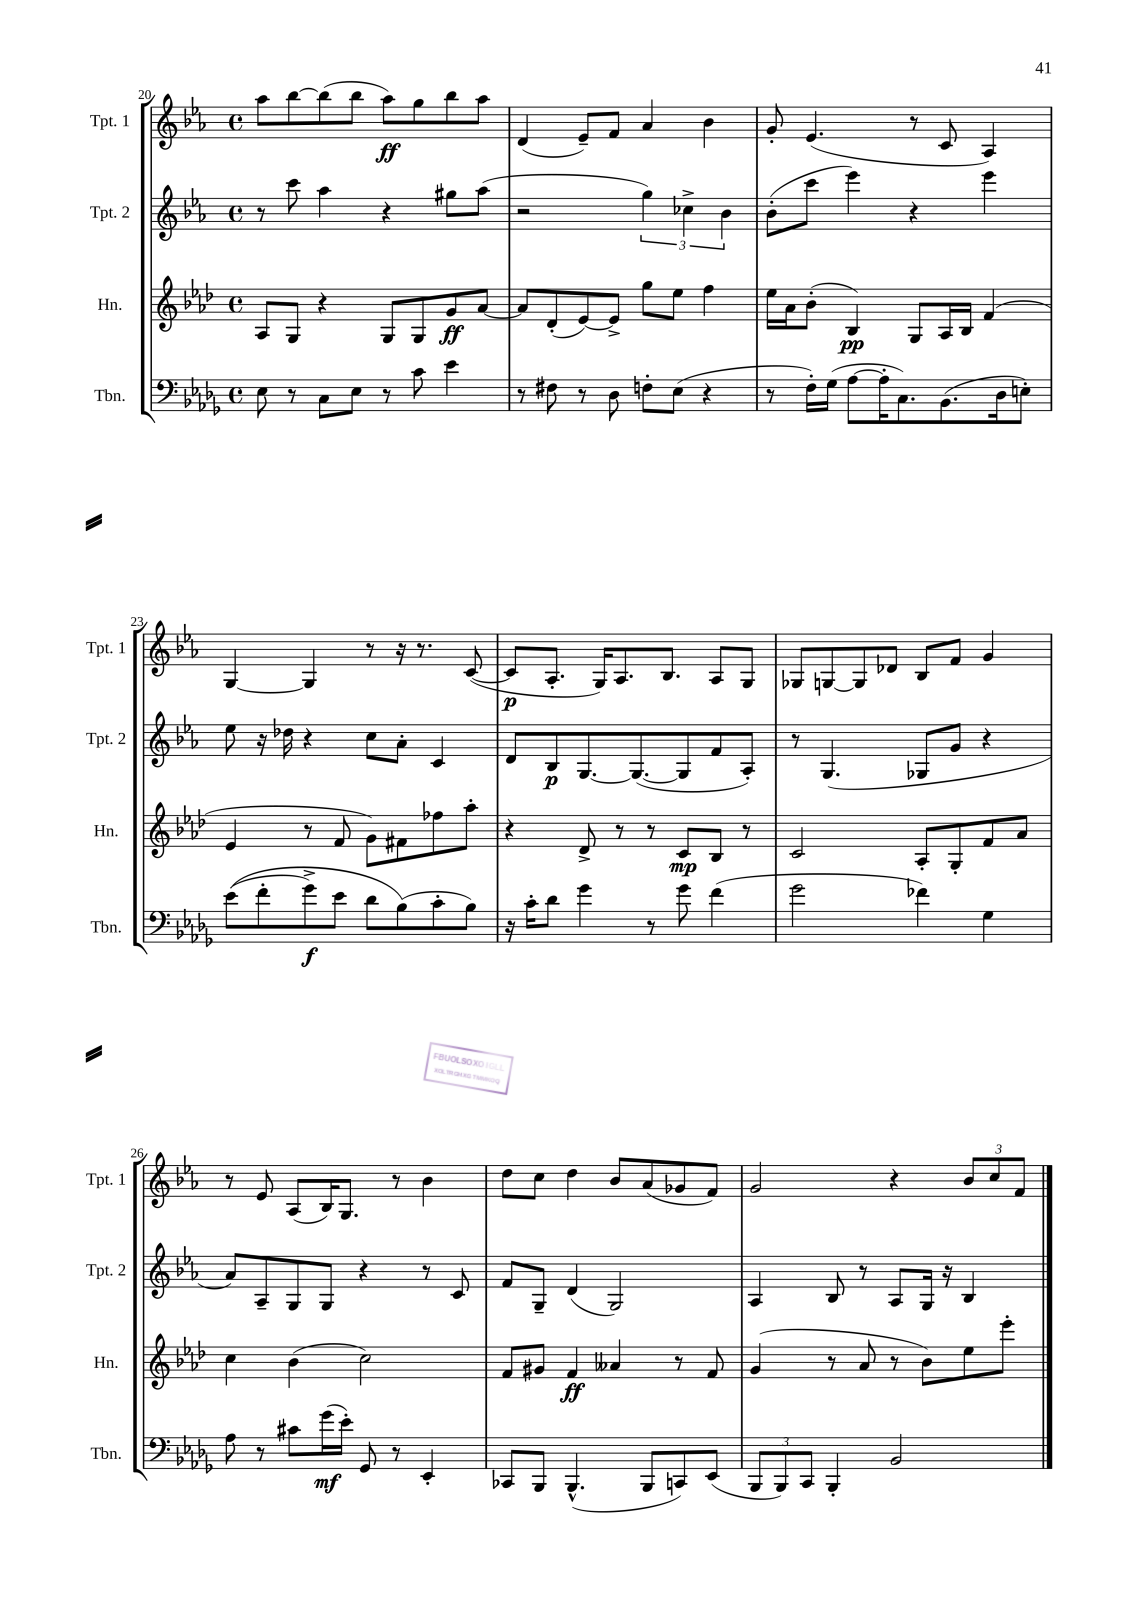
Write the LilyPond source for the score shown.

<<
\new StaffGroup <<
\new Staff = "s0" \with { instrumentName = "Tpt. 1" shortInstrumentName = "Tpt. 1" } {
    \clef treble \key ees \major \defaultTimeSignature \time 4/4
    aes''8 bes''8~ bes''8( bes''8 aes''8\ff) g''8 bes''8 aes''8 |
    d'4( ees'8--) f'8 aes'4 bes'4 |
    g'8-. ees'4.( r8 c'8 aes4) |
    g4~ g4 r8 r16 r8. c'8~( |
    c'8\p aes8.-. g16) aes8. bes8. aes8 g8 |
    ges8 g8~ g8 des'8 bes8 f'8 g'4 |
    r8 ees'8 aes8( bes16) g8. r8 bes'4 |
    d''8 c''8 d''4 bes'8 aes'8( ges'8 f'8) |
    g'2 r4 \tuplet 3/2 { bes'8 c''8 f'8 } \bar "|." |
}
\new Staff = "s1" \with { instrumentName = "Tpt. 2" shortInstrumentName = "Tpt. 2" } {
    \clef treble \key ees \major \defaultTimeSignature \time 4/4
    r8 c'''8 aes''4 r4 gis''8 aes''8( |
    r2 \tuplet 3/2 { g''4) ces''4-> bes'4 } |
    bes'8-.( c'''8 ees'''4) r4 ees'''4 |
    ees''8 r16 des''16 r4 c''8 aes'8-. c'4 |
    d'8 bes8\p g8.~ g8.~( g8 f'8 aes8-.) |
    r8 g4.( ges8 g'8 r4 |
    aes'8) aes8-- g8 g8 r4 r8 c'8 |
    f'8 g8-- d'4( g2) |
    aes4 bes8 r8 aes8 g16 r16 bes4 \bar "|." |
}
\new Staff = "s2" \with { instrumentName = "Hn." shortInstrumentName = "Hn." } {
    \clef treble \key aes \major \defaultTimeSignature \time 4/4
    aes8 g8 r4 g8 g8 g'8\ff aes'8~ |
    aes'8 des'8-.( ees'8~) ees'8-> g''8 ees''8 f''4 |
    ees''16 aes'16 bes'8-.( bes4\pp) g8 aes16 bes16 f'4( |
    ees'4 r8 f'8 g'8) fis'8 fes''8 aes''8-. |
    r4 des'8-> r8 r8 c'8\mp bes8 r8 |
    c'2 aes8-. g8-. f'8 aes'8 |
    c''4 bes'4( c''2) |
    f'8 gis'8 f'4\ff aeses'4 r8 f'8 |
    g'4( r8 aes'8 r8 bes'8) ees''8 ees'''8-. \bar "|." |
}
\new Staff = "s3" \with { instrumentName = "Tbn." shortInstrumentName = "Tbn." } {
    \clef bass \key des \major \defaultTimeSignature \time 4/4
    ees8 r8 c8 ees8 r8 c'8 ees'4 |
    r8 fis8 r8 des8 f8-. ees8( r4 |
    r8 f16-.) ges16( aes8~ aes16-. c8.) bes,8.( des16 e8-.) |
    ees'8(\( f'8-. ges'8->\f) ees'8 des'8 bes8(\) c'8-. bes8) |
    r16 c'16-. des'8 ges'4 r8 ges'8 f'4( |
    ges'2 fes'4) ges4 |
    aes8 r8 cis'8 ges'16\mf( ees'16-.) ges,8 r8 ees,4-. |
    ces,8 bes,,8 bes,,4.-^( bes,,8 c,8) ees,8( |
    \tuplet 3/2 { bes,,8 bes,,8) c,8 } bes,,4-. bes,2 \bar "|." |
}
>>
>>
\layout { \context { \Score currentBarNumber = #20 } }
